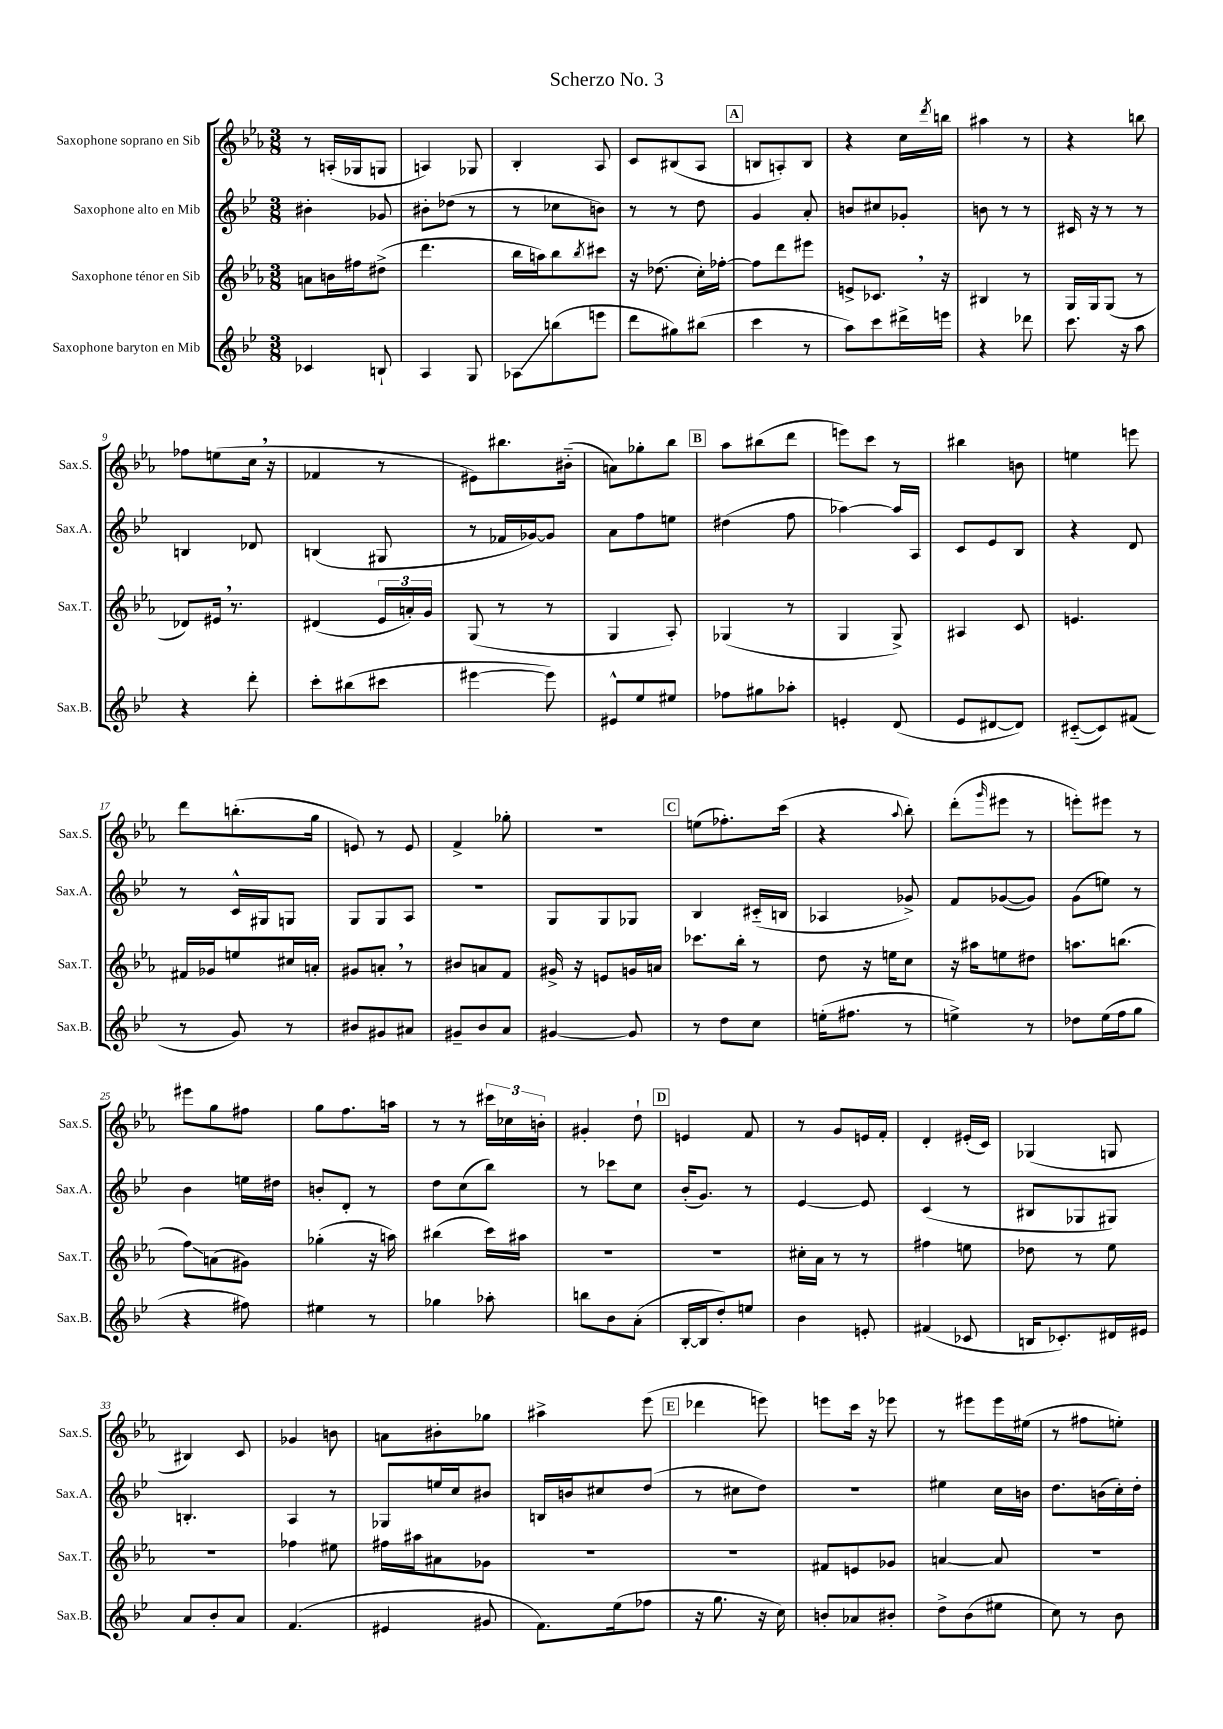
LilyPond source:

\header { title = "Scherzo No. 3" }
<<
\new StaffGroup <<
\new Staff = "s0" \with { instrumentName = "Saxophone soprano en Sib" shortInstrumentName = "Sax.S." } {
    \clef treble \key ees \major \numericTimeSignature \time 3/8
    r8 a16-.( ges16 g8 |
    a4) ges8 |
    bes4-. aes8 |
    c'8 bis8( aes8 |
    \mark \markup { \box "A" } b8 a8-.) b8 |
    r4 c''16 \acciaccatura { d'''8 } b''16 |
    ais''4 r8 |
    r4 b''8 |
    fes''8 e''8( c''16 \breathe r16 |
    fes'4 r8 |
    eis'8) bis''8. bis'16-_( |
    a'8) ges''8-. bes''8 |
    \mark \markup { \box "B" } aes''8 bis''8( d'''8 |
    e'''8) c'''8 r8 |
    bis''4 b'8 |
    e''4 e'''8 |
    d'''8 b''8.-.( g''16 |
    e'8) r8 e'8 |
    f'4-> ges''8-. |
    R4. |
    \mark \markup { \box "C" } e''8( fes''8.-.) c'''16( |
    r4 \appoggiatura { aes''8 } bes''8-.) |
    d'''8-.( \grace { g'''16 } eis'''8 r8 |
    e'''8-.) eis'''8 r8 |
    eis'''8 g''8 fis''8 |
    g''8 f''8. a''16 |
    r8 r8 \tuplet 3/2 { cis'''16 ces''16 b'16-. } |
    gis'4-. d''8-! |
    \mark \markup { \box "D" } e'4 f'8 |
    r8 g'8 e'16 f'16-. |
    d'4-. eis'16-.( c'16) |
    ges4( g8 |
    bis4) c'8 |
    ges'4 b'8 |
    a'8 bis'8-. ges''8 |
    ais''4-> ees'''8( |
    \mark \markup { \box "E" } des'''4 e'''8) |
    e'''8 c'''16 r16 ees'''8 |
    r8 eis'''8 eis'''16 eis''16( |
    r8 fis''8 e''8-.) \bar "|." |
}
\new Staff = "s1" \with { instrumentName = "Saxophone alto en Mib" shortInstrumentName = "Sax.A." } {
    \clef treble \key bes \major \numericTimeSignature \time 3/8
    bis'4-. ges'8 |
    bis'8-. des''8( r8 |
    r8 ces''8 b'8) |
    r8 r8 d''8 |
    \mark \markup { \box "A" } g'4 a'8-. |
    b'8 cis''8 ges'8-. |
    b'8 r8 r8 |
    cis'16 r16 r8 r8 |
    b4 des'8 |
    b4( gis8 |
    r8 fes'16 ges'16~) ges'8 |
    a'8 f''8 e''8 |
    \mark \markup { \box "B" } dis''4( f''8 |
    aes''4~) aes''16 a16 |
    c'8 ees'8 bes8 |
    r4 d'8 |
    r8 c'16-^ gis16 g8 |
    g8 g8 a8 |
    R4. |
    g8 g8 ges8 |
    \mark \markup { \box "C" } bes4 cis'16-_( b16 |
    aes4 ges'8->) |
    f'8 ges'8~( ges'8) |
    g'8( e''8) r8 |
    bes'4 e''16 dis''16 |
    b'8-. d'8-. r8 |
    d''8 c''8( bes''8) |
    r8 ces'''8 c''8 |
    \mark \markup { \box "D" } bes'16-.( g'8.) r8 |
    ees'4~ ees'8 |
    c'4( r8 |
    bis8 ges8 gis8) |
    b4.-. |
    a4 r8 |
    ges8 e''16 c''16 bis'8 |
    b16 b'16 cis''8 d''8( |
    \mark \markup { \box "E" } r8 cis''8 d''8) |
    R4. |
    eis''4 c''16 b'16 |
    d''8. b'16( c''16-.) d''16-. \bar "|." |
}
\new Staff = "s2" \with { instrumentName = "Saxophone ténor en Sib" shortInstrumentName = "Sax.T." } {
    \clef treble \key ees \major \numericTimeSignature \time 3/8
    a'8 b'16 fis''16 dis''8->( |
    d'''4. |
    bes''16 a''16) bes''8 \acciaccatura { bes''8 } cis'''8 |
    r16 des''8.( c''16-.) fes''16~-. |
    \mark \markup { \box "A" } fes''8 d'''8 eis'''8 |
    e'8-> ces'8. \breathe r16 |
    bis4 r8 |
    g16 g16 g8( r8 |
    des'8) eis'16 \breathe r8. |
    dis'4( \tuplet 3/2 { ees'16 a'16-.) g'16 } |
    g8( r8 r8 |
    g4 aes8-.) |
    \mark \markup { \box "B" } ges4( r8 |
    g4 g8->) |
    ais4 c'8 |
    e'4. |
    fis'16 ges'16 e''8 cis''16 a'16-. |
    gis'8 a'8-. \breathe r8 |
    bis'8 a'8 f'8 |
    gis'16-> r16 e'8 g'16 a'16 |
    \mark \markup { \box "C" } ces'''8. bes''16-. r8 |
    d''8 r16 e''16 c''8 |
    r16 ais''16 e''8 dis''8 |
    a''8. b''8.( |
    f''8\glissando) a'8( gis'8) |
    ges''4-.( r16 a''16) |
    bis''4( c'''16) ais''16 |
    R4. |
    \mark \markup { \box "D" } R4. |
    cis''16-. aes'16 r8 r8 |
    fis''4 e''8 |
    des''8 r8 ees''8 |
    R4. |
    fes''4 eis''8 |
    fis''16 ais''16 ais'8 ges'8 |
    R4. |
    \mark \markup { \box "E" } R4. |
    fis'8 e'8 ges'8 |
    a'4~ a'8 |
    R4. \bar "|." |
}
\new Staff = "s3" \with { instrumentName = "Saxophone baryton en Mib" shortInstrumentName = "Sax.B." } {
    \clef treble \key bes \major \numericTimeSignature \time 3/8
    ces'4 b8-! |
    a4 g8 |
    aes8\glissando b''8( e'''8 |
    d'''8 gis''8) bis''8( |
    \mark \markup { \box "A" } c'''4 r8 |
    a''8) c'''8 dis'''16-> e'''16 |
    r4 des'''8 |
    c'''8. r16 a''8 |
    r4 d'''8-. |
    c'''8-. bis''8( cis'''8 |
    eis'''4~ eis'''8) |
    eis'8-^ ees''8 eis''8 |
    \mark \markup { \box "B" } fes''8 gis''8 aes''8-. |
    e'4-. d'8( |
    ees'8 dis'8~ dis'8) |
    cis'8~-_( cis'8) fis'8( |
    r8 g'8) r8 |
    bis'8 gis'8 ais'8 |
    gis'8-- bes'8 a'8 |
    gis'4~ gis'8 |
    \mark \markup { \box "C" } r8 d''8 c''8 |
    e''16-.( fis''8. r8 |
    e''4->) r8 |
    des''8 ees''16( f''16 g''8 |
    r4 fis''8) |
    eis''4 r8 |
    ges''4 aes''8-. |
    b''8 bes'8 a'8-.( |
    \mark \markup { \box "D" } bes16~-. bes16 d''8-.) e''8 |
    bes'4 e'8-. |
    fis'4( ces'8 |
    b16 ces'8.-.) dis'16 eis'16 |
    a'8 bes'8-. a'8 |
    f'4.( |
    eis'4 gis'8 |
    f'8.) ees''16( fes''8 |
    \mark \markup { \box "E" } r16 g''8. r16 c''16) |
    b'8-. aes'8 bis'8-. |
    d''8-> bes'8( eis''8 |
    c''8) r8 bes'8 \bar "|." |
}
>>
>>
